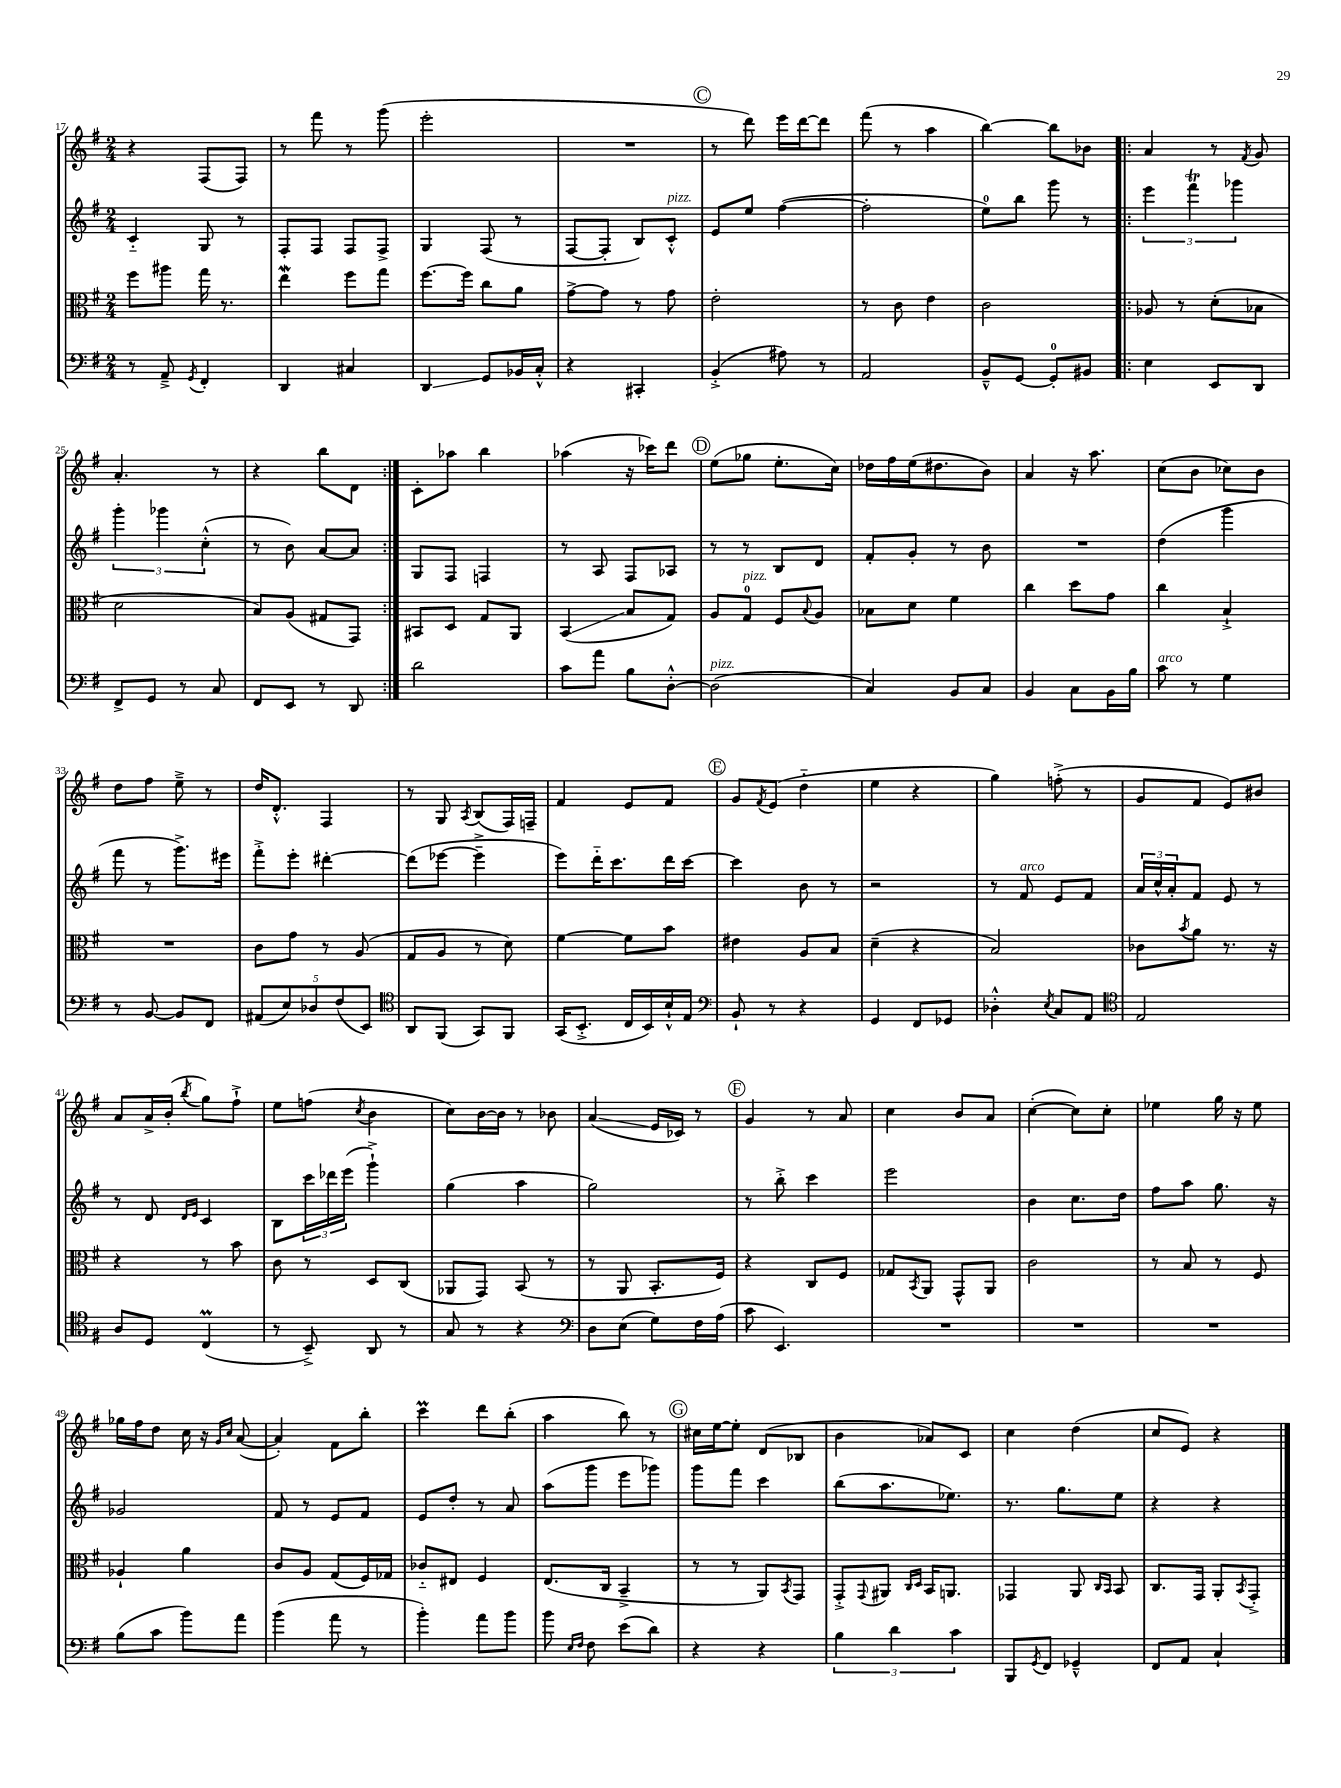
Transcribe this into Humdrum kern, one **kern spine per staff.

**kern	**kern	**kern	**kern
*staff4	*staff3	*staff2	*staff1
*clefF4	*clefC3	*clefG2	*clefG2
*k[f#]	*k[f#]	*k[f#]	*k[f#]
*M2/4	*M2/4	*M2/4	*M2/4
8r	8ff#	4c'~	4r
8AA~^	8aa#	.	.
8qGG	.	.	.
4FF#'	16gg	8G	(8F#
.	8.r	.	.
.	.	8r	8F#)
=	=	=	=
4DD	4ee	8F#'	8r
.	.	8F#	8fff#
4C#	8ff#	8F#	8r
.	8gg	8F#^	(8ggg
=	=	=	=
4DD	[8.ff#	4G	2eee'
.	16ff#]	.	.
8GG	8cc	(8F#	.
16BB-	8a	8r	.
16C'^^	.	.	.
=	=	=	=
4r	[8g^	[8F#	2r
.	8g]	8F#']	.
4CC#'	8r	8B)	.
.	8g	8c'^^	.
=	=	=	=
(4BB'^	2e'	8e	8r
.	.	8ee	8ddd)
8A#)	.	([4ff#	16eee
.	.	.	[16ddd
8r	.	.	8ddd]
=	=	=	=
2AA	8r	2ff#']	(8fff#
.	8c	.	8r
.	4e	.	4aa
=	=	=	=
8BB~^^	2c	8ee)	[4bb)
[8GG	.	8bb	.
8GG']	.	8ggg	8bb]
8BB#	.	8r	8b-
=!|:	=!|:	=!|:	=!|:
4E	8A-	6eee	4a
.	8r	.	.
.	.	6fff#	.
8EE	(8d'	.	8r
.	.	6ggg-	.
.	.	.	8qf#
8DD	8B-	.	8g
=	=	=	=
8FF#^	2d	6ggg'	4.a'
8GG	.	.	.
.	.	6ggg-	.
8r	.	.	.
.	.	(6cc'^^	.
8C	.	.	8r
=	=	=	=
8FF#	8B)	8r	4r
8EE	(8A	8b)	.
8r	8G#	[8a	8bb
8DD	8GG)	8a]	8d
=:|!	=:|!	=:|!	=:|!
2d	8BB#	8G	8c'
.	8D	8F#	8aa-
.	8G	4F	4bb
.	8AA	.	.
=	=	=	=
8c	(4BB	8r	(4aa-
8a	.	8A	.
8B	8B	8F#	16r
.	.	.	16ccc-)
[8D'^^	8G)	8A-	8ddd
=	=	=	=
(2D]	8A	8r	(8ee
.	8G	8r	8gg-
.	8F#	8B	8.ee'
.	8qqB	.	.
.	8A	8d	.
.	.	.	16cc)
=	=	=	=
4C)	8B-	8f#'	16dd-
.	.	.	16ff#
.	8d	8g'	(16ee
.	.	.	8.dd#
8BB	4f#	8r	.
8C	.	8b	8b)
=	=	=	=
4BB	4cc	2r	4a
8C	8dd	.	16r
.	.	.	8.aa
16BB	8g	.	.
16B	.	.	.
=	=	=	=
8c	4cc	(4dd	(8cc
8r	.	.	8b
4G	4B`^	4ggg	8cc-)
.	.	.	8b
=	=	=	=
8r	2r	8fff#	8dd
[8BB	.	8r	8ff#
8BB]	.	8.ggg^)	8ee~^
8FF#	.	.	8r
.	.	16eee#	.
=	=	=	=
(10AA#	8c	8fff#'^	16dd
.	.	.	8.d'^^
10E)	.	.	.
.	8g	8eee'	.
10D-	.	.	.
.	8r	[4ddd#'	4F#
(10F#	.	.	.
.	(8A	.	.
10EE)	.	.	.
=	=	=	=
*clefC4	*	*	*
8AA	8G	(8ddd#]	8r
(8FF#	8A	[8eee-	8G
.	.	.	8qA
8GG)	8r	4eee-~^]	(8B
8FF#	8d)	.	16F#)
.	.	.	16F~
=	=	=	=
(16GG	[4f#	8eee)	4f#
8.BB'^	.	.	.
.	.	16ddd'~	.
.	.	8.ccc	.
16C	8f#]	.	8e
16BB)	.	.	.
16B`^^	8b	16ddd	8f#
16E	.	[16ccc	.
=	=	=	=
*clefF4	*	*	*
8BB`	4e#	4ccc]	8g
.	.	.	8qf#
8r	.	.	(8e
4r	8A	8b	4dd'~
.	8B	8r	.
=	=	=	=
4GG	(4d~	2r	4ee
8FF#	4r	.	4r
8GG-	.	.	.
=	=	=	=
4D-'^^	2B)	8r	4gg)
.	.	8f#	.
8qE	.	.	.
8C	.	8e	(8ff'^
8AA	.	8f#	8r
=	=	=	=
*clefC4	*	*	*
2E	8c-	24a	8g
.	.	24cc^^	.
.	.	24a'	.
.	8qb	.	.
.	8a	8f#	8f#
.	8.r	8e	8e)
.	.	8r	8b#
.	16r	.	.
=	=	=	=
8A	4r	8r	8a
8D	.	8d	16a^
.	.	.	(16b'
.	.	16qqd	.
.	.	16qqe	8qbb
(4C	8r	4c	8gg)
.	8b	.	8ff#`^
=	=	=	=
8r	8c	8B	8ee
8BB~^)	8r	24ccc	(8ff
.	.	24ddd-	.
.	.	(24eee	.
.	.	.	8qcc
8AA	8D	4ggg`^)	4b
8r	(8C	.	.
=	=	=	=
8G	8AA-	(4gg	8cc)
8r	8GG)	.	[16b
.	.	.	16b]
4r	(8BB	4aa	8r
.	8r	.	8b-
=	=	=	=
*clefF4	*	*	*
8D	8r	2gg)	(4a
(8E	8AA	.	.
8G)	8.BB'	.	16e
.	.	.	16c-)
16F#	.	.	8r
(16A	16F#)	.	.
=	=	=	=
8c	4r	8r	4g
4.EE)	.	8bb'^	.
.	8C	4ccc	8r
.	8F#	.	8a
=	=	=	=
2r	8G-	2eee	4cc
.	8qBB	.	.
.	8AA	.	.
.	8GG^^	.	8b
.	8AA	.	8a
=	=	=	=
2r	2c	4b	([4cc'
.	.	8.cc	8cc])
.	.	.	8cc'
.	.	16dd	.
=	=	=	=
2r	8r	8ff#	4ee-
.	8B	8aa	.
.	8r	8.gg	16gg
.	.	.	16r
.	8F#	.	8ee-
.	.	16r	.
=	=	=	=
(8B	4A-`	2g-	16gg-
.	.	.	16ff#
8c	.	.	8dd
8b)	4a	.	16cc
.	.	.	16r
.	.	.	16qqg
.	.	.	16qqcc
8a	.	.	([8a
=	=	=	=
(4b	8c	8f#	4a'])
.	8A	8r	.
8a	(8G	8e	8f#
8r	16F#)	8f#	8bb'
.	16G-	.	.
=	=	=	=
4b')	8c-'~	8e	4ccc
.	8E#	8dd'	.
8a	4F#	8r	8ddd
8b	.	8a	(8bb'
=	=	=	=
8b	(8.E	(8aa	4aa
16qqE	.	.	.
16qqF#	.	.	.
8F#	.	8ggg	.
.	16C	.	.
(8e	4BB~^	8eee	8bb)
8d)	.	8ggg-)	8r
=	=	=	=
4r	8r	8ggg	16cc#
.	.	.	[16ee
.	8r	8fff#	8ee']
4r	8AA)	4ccc	(8d
.	8qBB	.	.
.	8GG	.	8B-
=	=	=	=
6B	8GG'^	(8bb	4b
.	8qqGG	.	.
.	8AA#	8.aa	.
6d	.	.	.
.	16qqC	.	.
.	16qqD	.	.
.	16BB	.	8a-)
.	8.AA	8.ee-)	.
6c	.	.	.
.	.	.	8c
=	=	=	=
8BBB	4GG-	8.r	4cc
8qGG	.	.	.
8FF#	.	.	.
.	.	8.gg	.
4GG-~^^	8AA	.	(4dd
.	16qqC	.	.
.	16qqBB	.	.
.	8BB	8ee	.
=	=	=	=
8FF#	8.C	4r	8cc
8AA	.	.	8e)
.	16GG	.	.
4C`	8AA'	4r	4r
.	8qBB	.	.
.	8GG'^	.	.
==	==	==	==
*-	*-	*-	*-
